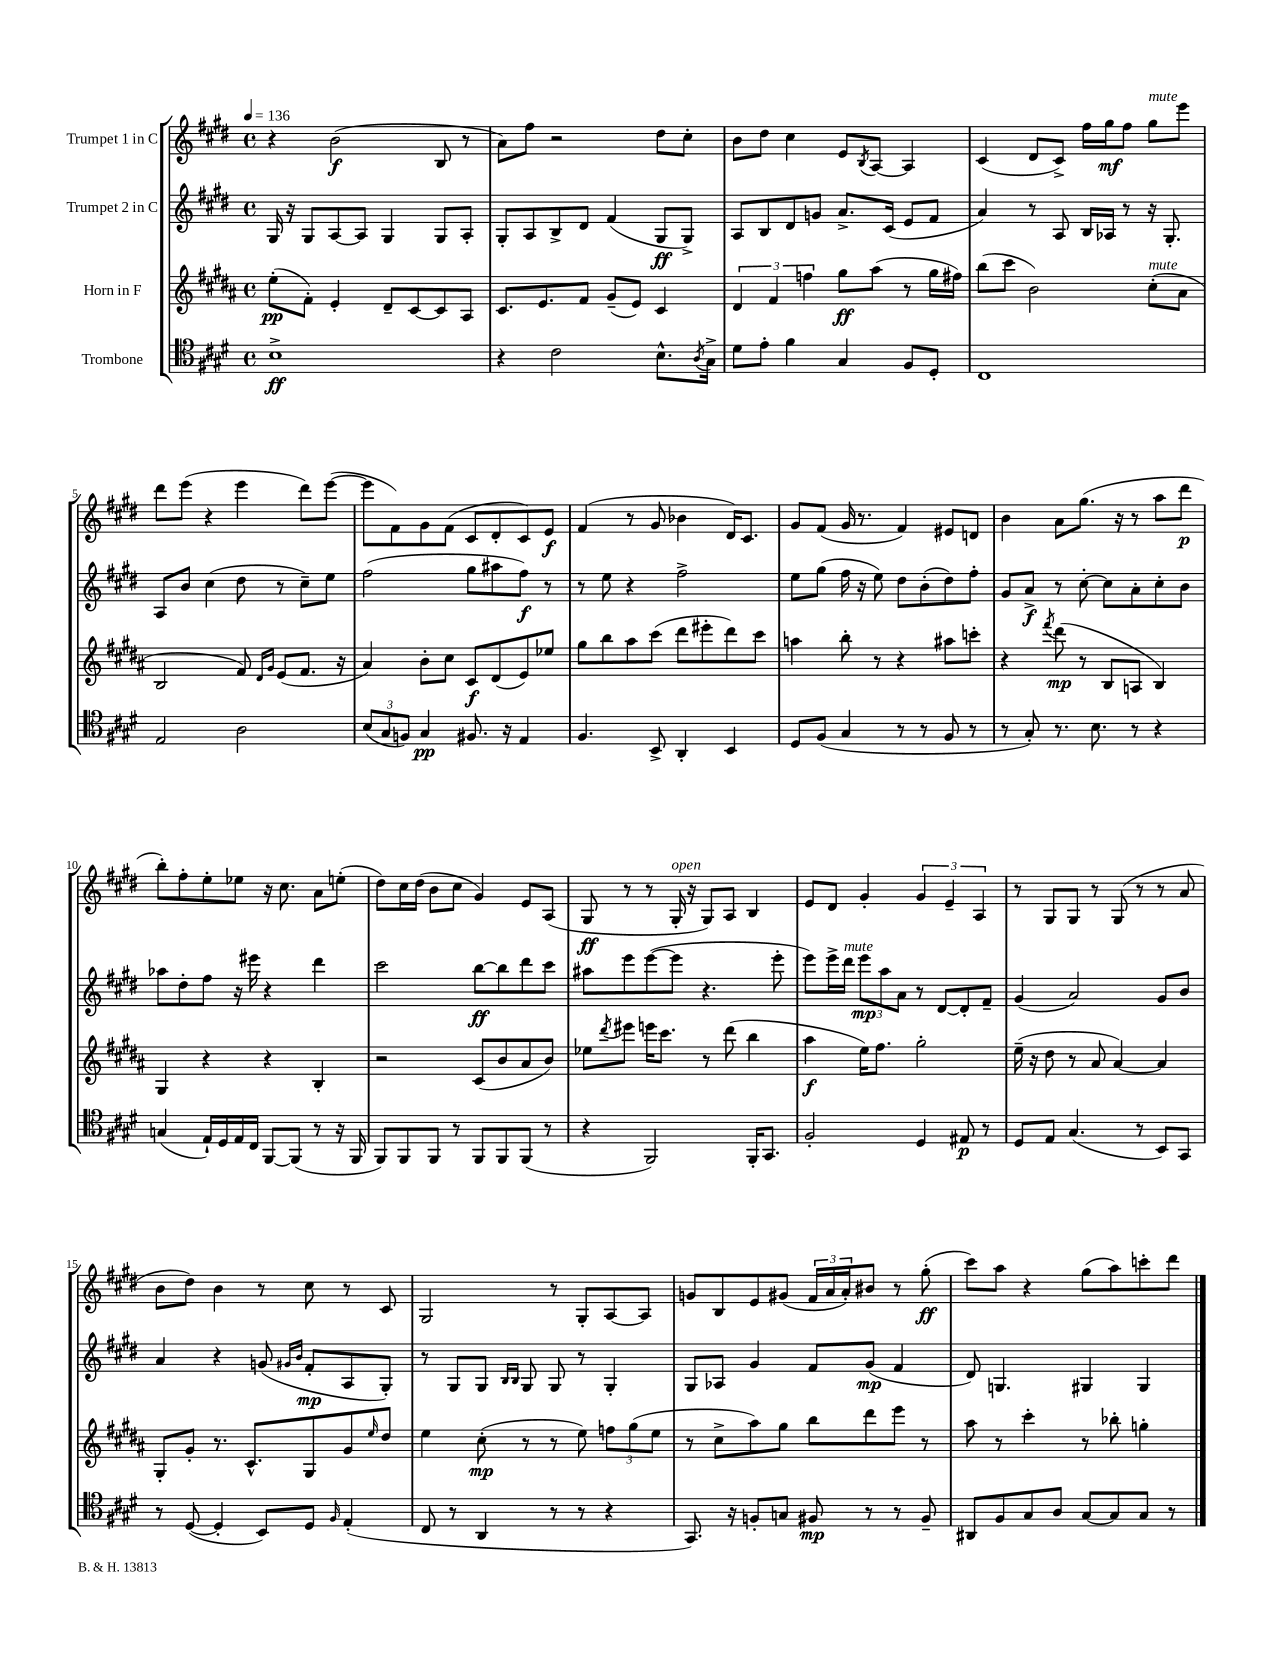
<<
\new StaffGroup <<
\new Staff = "s0" \with { instrumentName = "Trumpet 1 in C" } {
    \clef treble \key e \major \defaultTimeSignature \time 4/4 \tempo 4 = 136
    r4 b'2\f( b8 r8 |
    a'8) fis''8 r2 dis''8 cis''8-. |
    b'8 dis''8 cis''4 e'8 \acciaccatura { b8 } a8~ a4 |
    cis'4( dis'8 cis'8->) fis''16 gis''16\mf fis''8 gis''8^\markup { \italic "mute" } e'''8 |
    dis'''8 e'''8( r4 e'''4 dis'''8) e'''8~( |
    e'''8 fis'8) gis'8 fis'8( cis'8 dis'8-. cis'8) e'8\f |
    fis'4( r8 gis'8 bes'4 dis'16) cis'8. |
    gis'8 fis'8( gis'16 r8. fis'4) eis'8 d'8 |
    b'4 a'8 gis''8.( r16 r8 a''8 dis'''8\p |
    b''8-.) fis''8-. e''8-. ees''8 r16 cis''8. a'8 e''8-.( |
    dis''8) cis''16 dis''16( b'8 cis''8 gis'4) e'8 a8( |
    gis8\ff r8 r8 gis16-.^\markup { \italic "open" } r16 gis8) a8 b4 |
    e'8 dis'8 gis'4-. \tuplet 3/2 { gis'4 e'4-- a4 } |
    r8 gis8 gis8 r8 gis8( r8 r8 a'8 |
    b'8 dis''8) b'4 r8 cis''8 r8 cis'8 |
    gis2 r8 gis8-. a8~ a8 |
    g'8 b8 e'8 gis'8( \tuplet 3/2 { fis'16 a'16 a'16-.) } bis'8 r8 gis''8-.\ff( |
    cis'''8) a''8 r4 gis''8( a''8) c'''8-. dis'''8 \bar "|." |
}
\new Staff = "s1" \with { instrumentName = "Trumpet 2 in C" } {
    \clef treble \key e \major \defaultTimeSignature \time 4/4
    gis16 r16 gis8 a8~ a8 gis4 gis8 a8-. |
    gis8-. a8 b8-> dis'8 fis'4( gis8\ff gis8->) |
    a8 b8 dis'8 g'8 a'8.-> cis'16( e'8 fis'8 |
    a'4) r8 a8 b16 aes16 r8 r16 gis8.-. |
    a8 b'8 cis''4( dis''8 r8 cis''8--) e''8 |
    fis''2( gis''8 ais''8 fis''8\f) r8 |
    r8 e''8 r4 fis''2-> |
    e''8 gis''8( fis''16 r16 e''8) dis''8 b'8-.( dis''8) fis''8-. |
    gis'8 a'8->\f r8 cis''8~-. cis''8 a'8-. cis''8-. b'8 |
    aes''8 dis''8-. fis''8 r16 eis'''16 r4 dis'''4 |
    cis'''2 b''8~\ff b''8 dis'''8 cis'''8 |
    ais''8 e'''8 e'''8~( e'''8 r4. e'''8-. |
    e'''8) e'''16-> dis'''16^\markup { \italic "mute" } \tuplet 3/2 { e'''8\mp a''8 a'8 } r8 dis'8~ dis'8-. fis'8-- |
    gis'4( a'2) gis'8 b'8 |
    a'4 r4 g'8( \grace { gis'16 b'16 } fis'8-.\mp a8 gis8-.) |
    r8 gis8 gis8 \grace { b16 b16 } gis8 gis8 r8 gis4-. |
    gis8 aes8 gis'4 fis'8 gis'8\mp( fis'4 |
    dis'8) g4. gis4 gis4 \bar "|." |
}
\new Staff = "s2" \with { instrumentName = "Horn in F" } {
    \clef treble \key b \major \defaultTimeSignature \time 4/4
    e''8-.\pp( fis'8-.) e'4-. dis'8-- cis'8~ cis'8 ais8 |
    cis'8. e'8. fis'8 gis'8--( e'8) cis'4 |
    \tuplet 3/2 { dis'4 fis'4 f''4 } gis''8\ff ais''8( r8 gis''16 fis''16) |
    b''8( cis'''8 b'2) cis''8-.^\markup { \italic "mute" }( ais'8 |
    b2 fis'8) \grace { dis'16 gis'16 } e'8( fis'8. r16 |
    ais'4) b'8-. cis''8 cis'8\f dis'8( e'8) ees''8 |
    gis''8 b''8 ais''8 cis'''8( dis'''8 eis'''8-. dis'''8) cis'''8 |
    a''4 b''8-. r8 r4 ais''8 c'''8-. |
    r4 \acciaccatura { fis'''8 } dis'''8\mp( r8 b8 a8 b4) |
    gis4 r4 r4 b4-. |
    r2 cis'8( b'8 ais'8 b'8) |
    ees''8 \acciaccatura { dis'''8 } eis'''8 e'''16 cis'''8. r8 dis'''8( b''4 |
    ais''4\f e''16) fis''8. gis''2-. |
    e''16--( r16 dis''8 r8 ais'8 ais'4~) ais'4 |
    gis8-. gis'8-. r8. cis'8.-^ gis8 gis'8 \grace { e''16 } dis''8 |
    e''4 cis''8-.\mp( r8 r8 e''8) \tuplet 3/2 { f''8 gis''8( e''8 } |
    r8 cis''8-> ais''8) gis''8 b''8 dis'''8 e'''8 r8 |
    ais''8 r8 cis'''4-. r8 bes''8-. g''4-. \bar "|." |
}
\new Staff = "s3" \with { instrumentName = "Trombone" } {
    \clef tenor \key e \major \defaultTimeSignature \time 4/4
    b1->\ff |
    r4 cis'2 b8.-^ \acciaccatura { a8 } gis16-> |
    dis'8 e'8-. fis'4 gis4 fis8 dis8-. |
    cis1 |
    e2 a2 |
    \tuplet 3/2 { b8( gis8 f8) } gis4\pp fis8. r16 e4 |
    fis4. b,8-> a,4-. b,4 |
    dis8 fis8( gis4 r8 r8 fis8 r8 |
    r8 gis8-.) r8. b8. r8 r4 |
    g4( e16-!) dis16 e16 cis16 fis,8~ fis,8( r8 r16 fis,16 |
    fis,8) fis,8 fis,8 r8 fis,8 fis,8 fis,8( r8 |
    r4 fis,2) fis,16-. gis,8. |
    fis2-. dis4 eis8\p r8 |
    dis8 e8 gis4.( r8 b,8) gis,8 |
    r8 dis8~( dis4-. b,8) dis8 \grace { fis16 } e4-.( |
    cis8 r8 a,4 r8 r8 r4 |
    gis,8.) r16 f8-. g8 fis8\mp r8 r8 fis8-- |
    ais,8 fis8 gis8 a8 gis8~ gis8 gis8 r8 \bar "|." |
}
>>
>>
